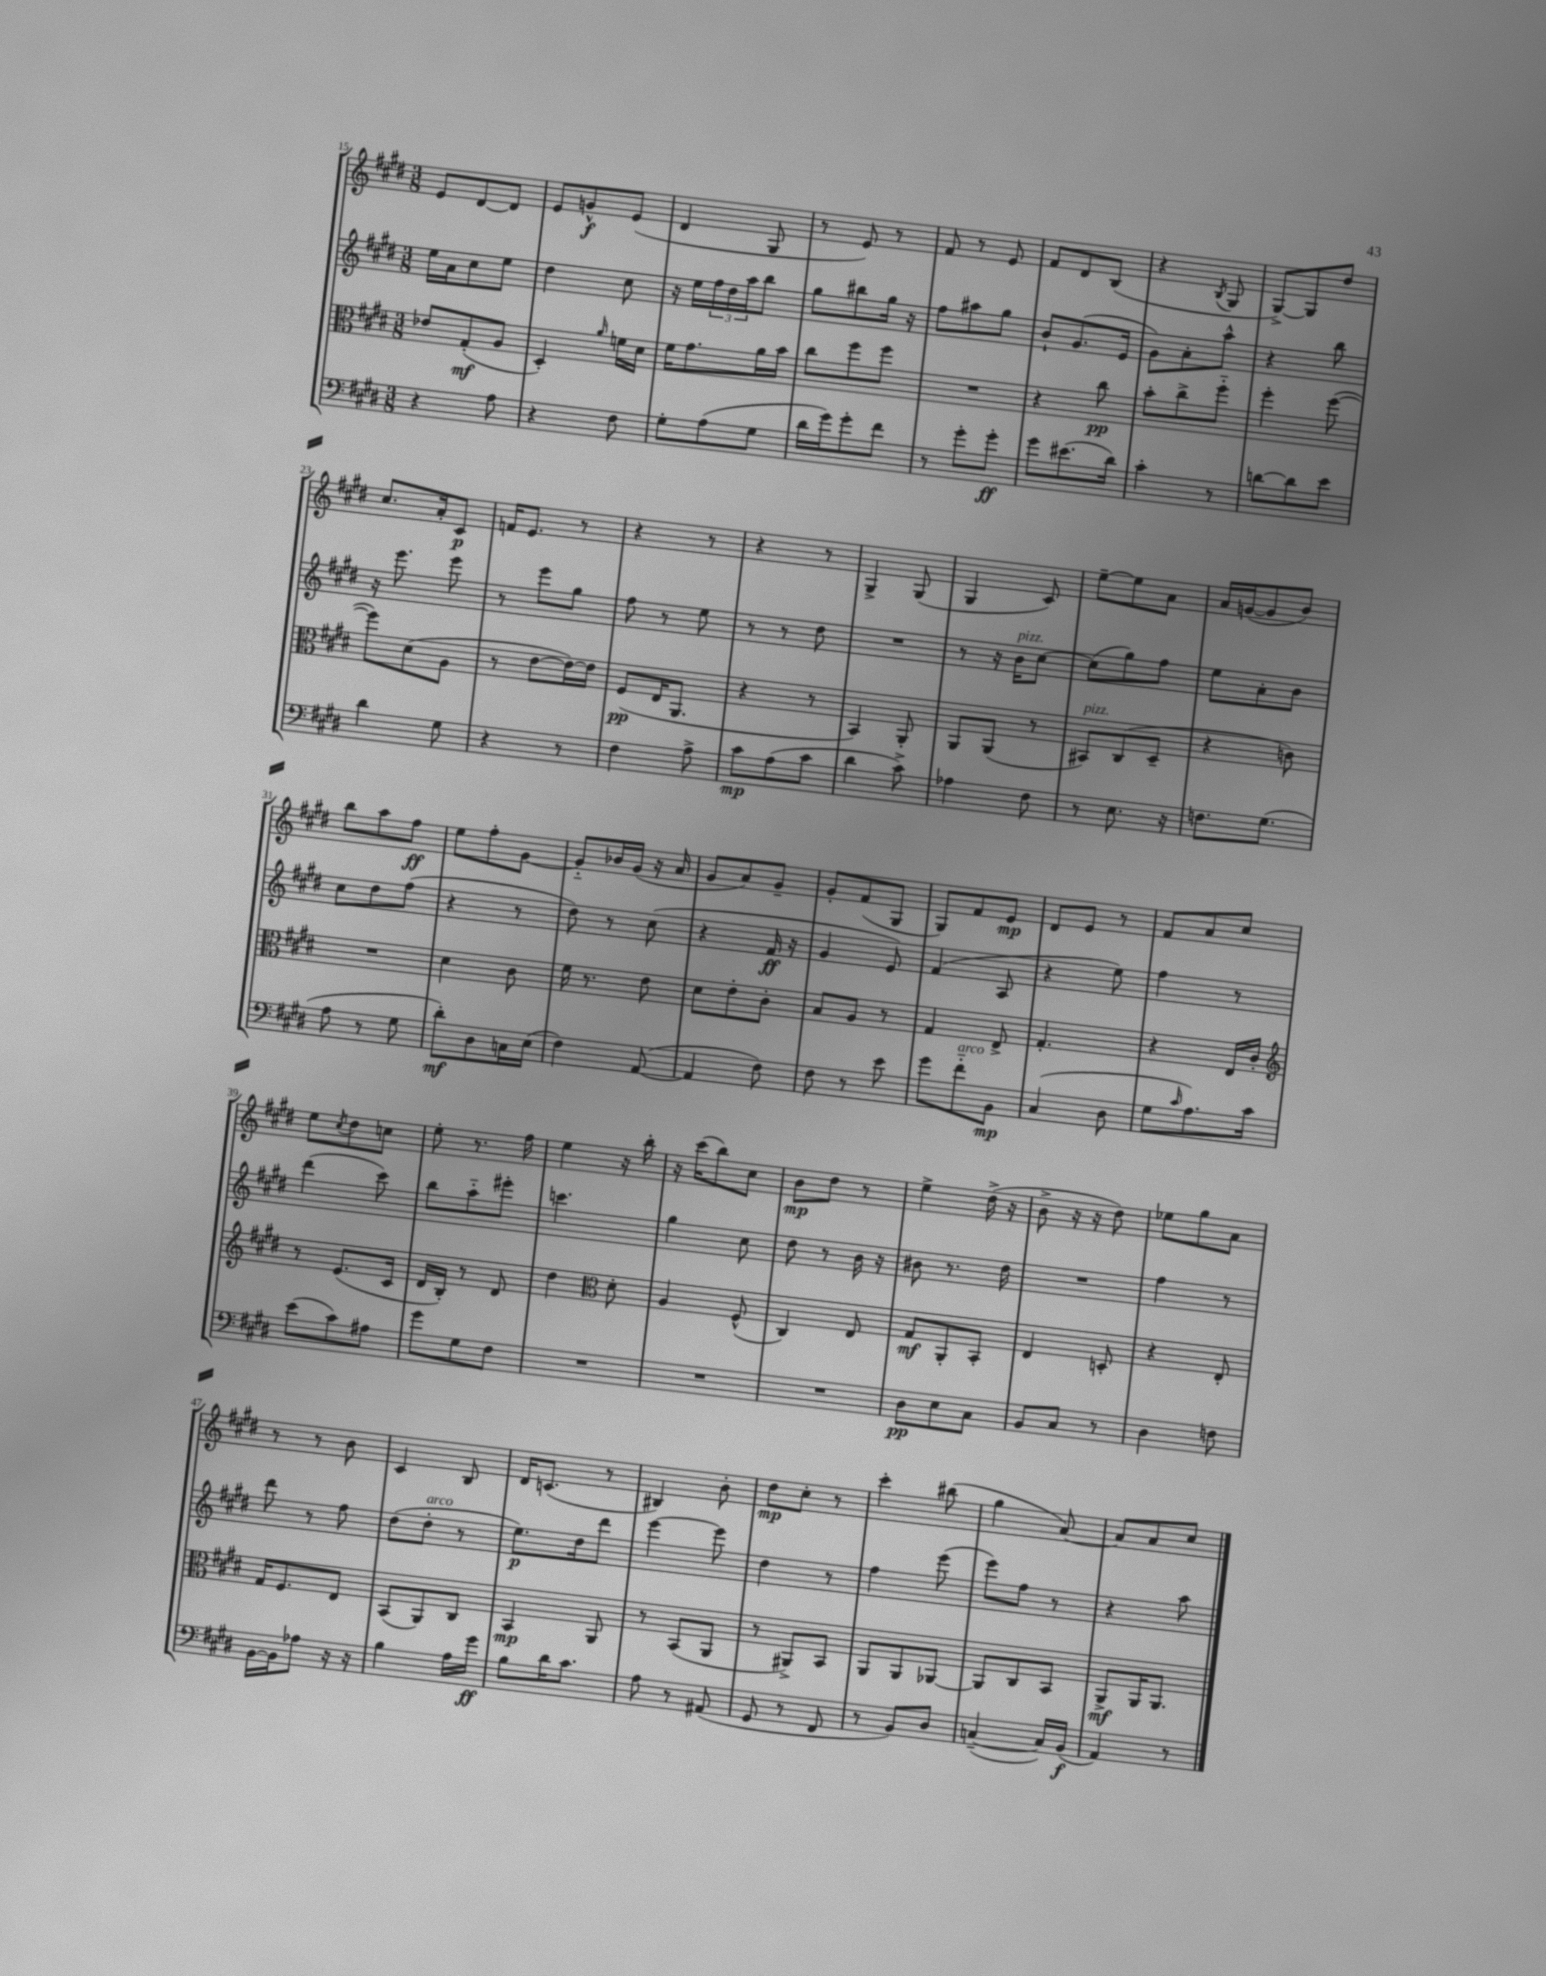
<<
\new StaffGroup <<
\new Staff = "s0" {
    \clef treble \key e \major \numericTimeSignature \time 3/8
    e'8 dis'8~ dis'8 |
    e'8 g'8-^\f e'8( |
    dis'4 gis8 |
    r8 e'8) r8 |
    fis'8 r8 e'8 |
    fis'8 dis'8 b8( |
    r4 \acciaccatura { b8 } gis8 |
    gis8~->) gis8 dis''8 |
    cis''8. a'16-. cis'8\p |
    f'16 e'8. r8 |
    r4 r8 |
    r4 r8 |
    gis4-> gis8( |
    gis4 cis'8) |
    e''8~-- e''8 a'8 |
    a'16 g'16~( g'8 b'8) |
    b''8 a''8 fis''8\ff |
    e''8 fis''8-. gis'8~ |
    gis'8-_ bes'16 gis'16( r16 a'16 |
    gis'8 a'8) gis'8-- |
    gis'8-. fis'8( gis8 |
    gis8) fis'8 e'8\mp |
    dis'8 e'8 r8 |
    fis'8 a'8 cis''8 |
    e''8 \acciaccatura { cis''8 } dis''8 c''8 |
    e''8-. r8. fis''16 |
    e''4 r16 b''16-. |
    r16 cis'''16( b''8) cis''8 |
    b'8\mp dis''8 r8 |
    e''4-> dis''16->( r16 |
    b'8-> r16 r16 dis''8) |
    ees''8 gis''8 a'8 |
    r8 r8 b'8 |
    cis'4 b8 |
    dis'16 c'8.( r8 |
    bis4) b'8-. |
    dis''8\mp cis''8-. r8 |
    cis'''4-. bis''8( |
    gis''4 a'8~) |
    a'8 a'8 cis''8 \bar "|." |
}
\new Staff = "s1" {
    \clef treble \key e \major \numericTimeSignature \time 3/8
    e''16 a'16 cis''8 e''8 |
    dis''4 cis''8 |
    r16 e''16 \tuplet 3/2 { fis''16 dis''16 a''16 } b''8 |
    gis''8 bis''8 gis''16 r16 |
    fis''8 ais''8 gis''8 |
    b'8-! gis'8.( e'16 |
    gis'8) a'8-. a''8-^ |
    r4 b''8 |
    r16 e'''8. e'''8 |
    r8 e'''8 gis''8 |
    fis''8 r8 e''8 |
    r8 r8 dis''8 |
    R4. |
    r8 r16 b'16^\markup { \italic "pizz." } cis''8~ |
    cis''8( gis''8) fis''8 |
    e''8 a'8-. b'8 |
    cis''8 dis''8 fis''8( |
    r4 r8 |
    dis''8) r8 cis''8( |
    r4 fis'16\ff r16 |
    gis'4 e'8) |
    fis'4( a8 |
    r4 e''8) |
    fis''4 r8 |
    dis'''4( cis'''8) |
    b''8 a''8-_ eis'''8-. |
    c'''4. |
    gis''4 cis''8 |
    dis''8 r8 b'16 r16 |
    bis'8 r8. dis''16 |
    R4. |
    fis''4 r8 |
    dis'''8 r8 fis''8 |
    dis''8( dis''8-.^\markup { \italic "arco" } r8 |
    e''8.\p) dis''16 dis'''8 |
    e'''4~ e'''8 |
    dis''4 r8 |
    fis''4 e'''8( |
    e'''8) fis''8 r8 |
    r4 a''8 \bar "|." |
}
\new Staff = "s2" {
    \clef alto \key e \major \numericTimeSignature \time 3/8
    ees'8 gis8-.\mf( a8 |
    dis4-.) \grace { a'16 } f'16 dis'16 |
    fis'16 gis'8. a'16 b'16 |
    cis''8 fis''8 fis''8 |
    R4. |
    r4 cis''8\pp |
    b'8-. cis''8-> fis''8-_ |
    fis''4-. fis''8~( |
    fis''8) dis'8( a8 |
    r8 e'8~ e'16~) e'16 |
    fis8\pp( e16 a,8. |
    r4 r8 |
    b,4) a,8-. |
    a,8 a,8( r8 |
    bis,8^\markup { \italic "pizz." }) cis8( dis8-- |
    r4 c'8) |
    R4. |
    dis'4 cis'8 |
    fis'16 r8. e'8 |
    dis'8 e'8-. cis'8-. |
    b8 a8 r8 |
    gis4 e8-> |
    gis4.-. |
    r4 e16 cis'16-. |
    \clef treble r8 e'8.( cis'16 |
    dis'16 b16-.) r8 dis'8 |
    dis''4 \clef alto dis'8-. |
    a4 fis8-^( |
    cis4) e8 |
    gis8\mf a,8-. b,8-. |
    e4 d8-. |
    r4 e8-. |
    gis16 fis8. e8 |
    b,8( a,8) cis8 |
    b,4\mp a,8 |
    r8 b,8( a,8 |
    r8 ais,8->) b,8 |
    a,8 a,8 aes,8~ |
    aes,8 cis8 b,8 |
    a,8->\mf a,16 a,8. \bar "|." |
}
\new Staff = "s3" {
    \clef bass \key e \major \numericTimeSignature \time 3/8
    r4 a8 |
    r4 fis8 |
    gis8-. a8( gis8 |
    dis'16 gis'16) gis'8-. fis'8 |
    r8 gis'8-. gis'8-.\ff |
    gis'8 eis'8.( dis'16) |
    cis'4-. r8 |
    d'8~ d'8 e'8 |
    dis'4 gis8 |
    r4 r8 |
    fis4 a8-> |
    cis'8\mp a8( cis'8 |
    dis'4 cis'8->) |
    aes4 fis8 |
    r8 e8. r16 |
    f8. gis8.( |
    a8 r8 gis8 |
    dis'8-.\mf) dis8 c16 e16( |
    fis4) a,8~( |
    a,4 fis8) |
    fis8 r8 e'8 |
    gis'8 fis'8-_^\markup { \italic "arco" } b,8\mp |
    cis4( dis8 |
    gis8 \grace { cis'16 } a8.) cis'16 |
    e'8( cis'8) ais8 |
    gis'8 gis8 fis8 |
    R4. |
    R4. |
    R4. |
    dis8\pp e8 cis8 |
    b,8 cis8 r8 |
    dis4 f8 |
    b,16~ b,16 aes8 r16 r16 |
    b4 a16 gis'16\ff |
    b8 dis'16 cis'8. |
    a8 r8 ais,8( |
    gis,8 r8 fis,8 |
    r8 b,8) dis8 |
    c4~--( c16) b,16\f( |
    a,4) r8 \bar "|." |
}
>>
>>
\layout { \context { \Score currentBarNumber = #15 } }
